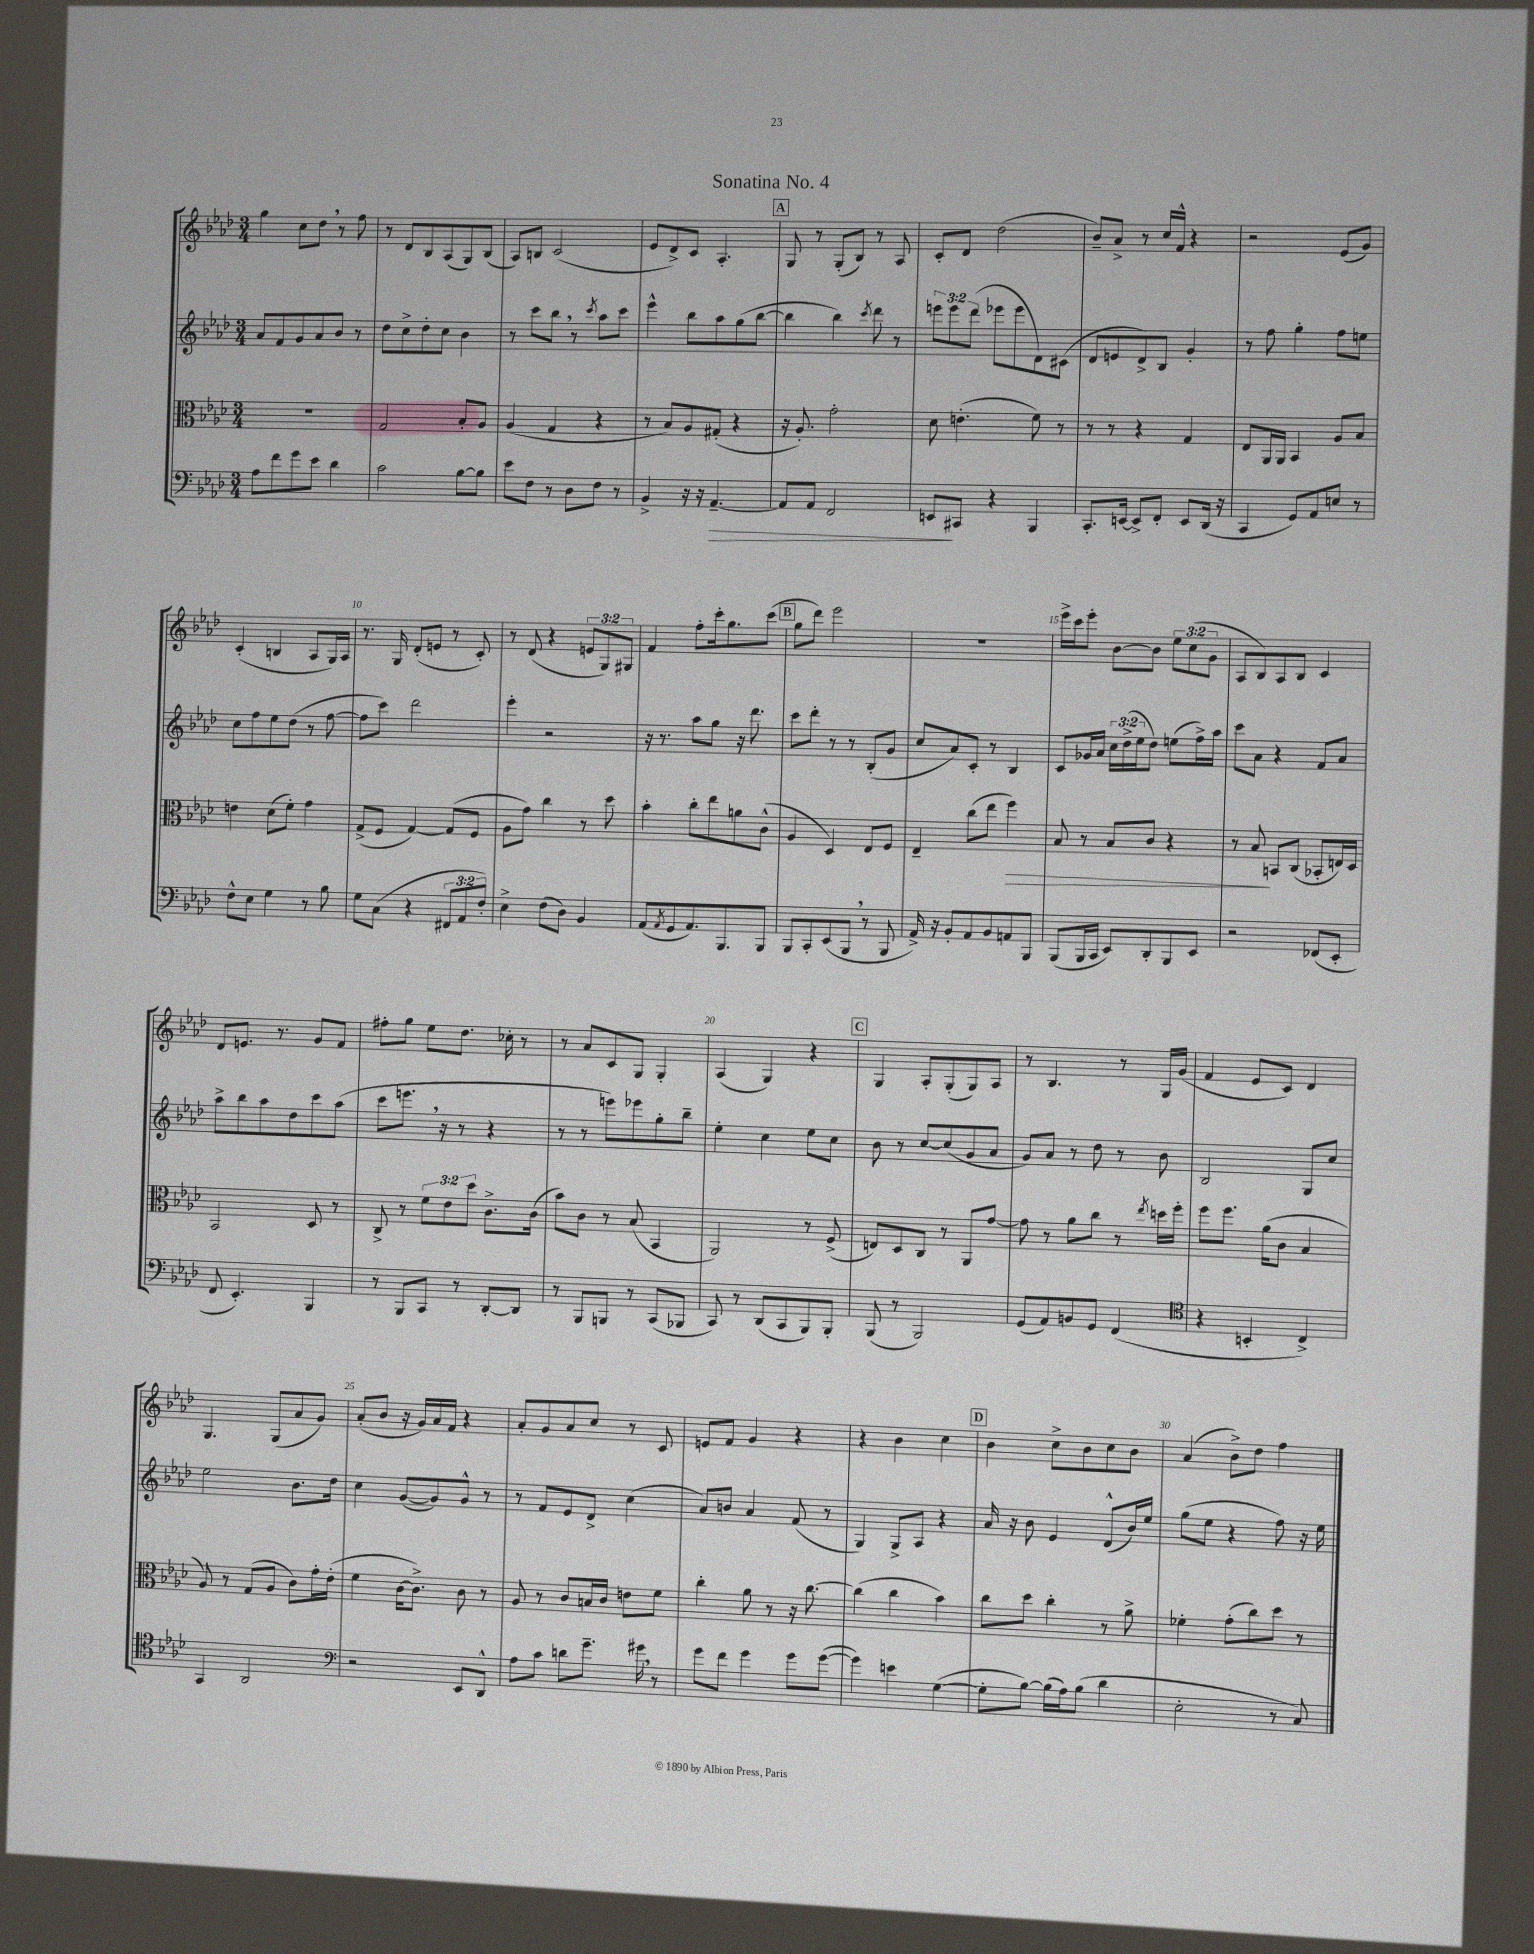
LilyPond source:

\header { title = "Sonatina No. 4" }
<<
\new StaffGroup <<
\new Staff = "s0" {
    \clef treble \key aes \major \numericTimeSignature \time 3/4 \override Staff.TupletNumber.text = #tuplet-number::calc-fraction-text
    g''4 c''8 des''8 \breathe r8 f''8 |
    r8 des'8 bes8 aes8( g8) bes8( |
    aes8) b8 c'2( |
    ees'8 des'8->) c'8 aes4.-. |
    \mark \markup { \box "A" } g8 r8 g8-.( bes8) r8 aes8 |
    c'8-. des'8 des''2( |
    bes'8--) aes'8-> r8 c''16 f'16-^ r4 |
    r2 ees'8( g'8) |
    c'4-.( b4 aes8 g16) aes16 |
    r8. g16 des'8-.( e'8 r8 c'8-.) |
    r8 des'8( r4 \tuplet 3/2 { e'8 g8) gis8 } |
    f'4 f''8-. c'''16-. g''8. c'''8( |
    \mark \markup { \box "B" } g''8 des'''8) ees'''2 |
    R2. |
    ees'''16-> c'''16 ees'''8-. bes'8~ bes'8 \tuplet 3/2 { ees''8 c''8( g'8 } |
    aes8 bes8) aes8 bes8 c'4 |
    des'8 e'8. r8. g'8 f'8 |
    fis''8-. g''8 ees''8 des''8. ces''16-. r8 |
    r8 aes'8 c'8 g8 g4-. |
    aes4( g4) r4 |
    \mark \markup { \box "C" } g4 aes8-. g8-.( g8) aes8 |
    r8 bes4. r8 g16 g'16( |
    f'4 ees'8 c'8) des'4 |
    g4. g8( aes'8 g'8) |
    aes'8-.( bes'8 r16 g'16) aes'16 f'16 r4 |
    aes'8-. g'8 aes'8 c''8 r8 c'8 |
    e'8 f'8 g'4 r4 |
    r4 bes'4 c''4 |
    \mark \markup { \box "D" } bes'4 c''8-> bes'8 c''8 bes'8 |
    aes'4( bes'8->) des''8 f''4 \bar "|." |
}
\new Staff = "s1" {
    \clef treble \key aes \major \numericTimeSignature \time 3/4 \override Staff.TupletNumber.text = #tuplet-number::calc-fraction-text
    aes'8 f'8 g'8 aes'8 bes'8 r8 |
    des''8 c''8-> des''8-. c''8 bes'4 |
    r8 c'''8 bes''8 \breathe r8 \acciaccatura { c'''8 } aes''8 c'''8 |
    ees'''4-^ bes''8 aes''8 g''8( bes''8~ |
    \mark \markup { \box "A" } bes''4 bes''4) \acciaccatura { c'''8 } des'''8 r8 |
    \tuplet 3/2 { e'''8 e'''8 des'''8( } ees'''8 ees'''8 des'8) cis'8( |
    des'8 e'8 des'8->) bes8 g'4-. |
    r8 f''8 g''4-. f''8 e''8 |
    c''8 f''8 ees''8 des''8( r8 f''8~ |
    f''8 c'''8) des'''2 |
    ees'''4-. r2 |
    r16 r8. aes''8 g''8 r16 des'''8. |
    \mark \markup { \box "B" } c'''8 des'''8-. r8 r8 bes8-.( g'8 |
    c''8 aes'8) c'8-. r8 bes4 |
    c'8 ges'16 aes'16 \tuplet 3/2 { c''16 des''16->( ees''16 } des''8) e''8( f''16->) aes''16 |
    c'''8 aes'8 r4 f'8 aes'8 |
    aes''8-> bes''8 aes''8 des''8 c'''8 aes''8( |
    c'''8 e'''8. \breathe r16 r8 r4 |
    r8 r8 e'''8) ees'''8 g''8-. bes''8-- |
    ees''4-. c''4 ees''8 c''8 |
    \mark \markup { \box "C" } bes'8 r8 c''8~ c''8( g'8 aes'8 |
    g'8) aes'8 r8 des''8 r8 bes'8 |
    bes2 g8 c''8 |
    ees''2 bes'8. des''16 |
    c''4 g'8~( g'8) g'8-^ r8 |
    r8 f'8 ees'8 des'8-> c''4( |
    aes'8) b'8 aes'4 f'8( r8 |
    g4) g8-> aes8 r4 |
    \mark \markup { \box "D" } aes'16 r16 bes'8 ees'4 des'8-^( bes'16) ees''16 |
    g''8( ees''8 r4 f''8) r16 ees''16 \bar "|." |
}
\new Staff = "s2" {
    \clef alto \key aes \major \numericTimeSignature \time 3/4 \override Staff.TupletNumber.text = #tuplet-number::calc-fraction-text
    R2. |
    g2 bes8-. aes8 |
    aes4( g4 r4 |
    r8 bes8) aes8 gis8-.( r4 |
    \mark \markup { \box "A" } r16 aes8.-.) g'2-. |
    des'8 e'4.-.( f'8) r8 |
    r8 r8 r4 g4 |
    ees8 aes,16 aes,16 bes,4 aes8 bes8 |
    e'4 des'8( f'8-.) g'4 |
    g8->( f8 g4~) g8( f8 |
    aes8 g'8) c''4 r8 des''8 |
    bes'4-. c''8-. ees''8 a'8 c'8-^( |
    \mark \markup { \box "B" } aes4 des4) ees8 f8 |
    ees4-- c''8( ees''8 f''4\>) |
    bes8 r8 bes8 c'8 r4 |
    r8 bes8\! b,8 c8( bes,8-. e16) des16 |
    bes,2 des8 r8 |
    c8-> r8 \tuplet 3/2 { f'8 ees'8 des''8 } c'8.-> c'16( |
    bes'8) c'8 r8 bes8( bes,4 |
    aes,2) r8 f8->( |
    \mark \markup { \box "C" } e8) des8 c8 r8 aes,8 g'8~ |
    g'8 r8 aes'8 c''8 r8 \acciaccatura { ees''8 } d''16 f''16-. |
    f''8 f''8. aes'16( c'8 bes4 |
    aes8) r8 g8( aes8 c'8) g'16-. ees'16-.( |
    f'4 c'16~ c'8.->) c'8 r8 |
    aes8 r8 c'8 b16 c'16 e'8 f'8 |
    c''4-. aes'8 r8 r16 c''8.~ |
    c''4( c''4 bes'4) |
    \mark \markup { \box "D" } c''8 des''8 c''4-. r8 aes'8-> |
    fes'4-. g'8-.( c''8) des''8 r8 \bar "|." |
}
\new Staff = "s3" {
    \clef bass \key aes \major \numericTimeSignature \time 3/4 \override Staff.TupletNumber.text = #tuplet-number::calc-fraction-text
    aes8 f'8 g'8 ees'8 des'4 |
    c'2 bes8~ bes8 |
    ees'8 f8 r8 des8 f8 r8 |
    bes,4-> r16 r16 aes,4.~--\> |
    \mark \markup { \box "A" } aes,8 aes,8 f,2 |
    e,8\! cis,8 r4 bes,,4 |
    c,8.-. e,16~ e,8-> f,8-. e,8 des,16( r16 |
    c,4 g,8) aes,8 e8 r8 |
    f8-^ ees8 g4 r8 bes8 |
    g8 c8( r4 \tuplet 3/2 { fis,8 aes,8 f8-.) } |
    ees4-> f8( des8) bes,4 |
    aes,8( \acciaccatura { aes,8 } g,8 aes,8.) bes,,8. bes,,8 |
    \mark \markup { \box "B" } bes,,8 c,8-. ees,8( bes,,8 \breathe r8 bes,,8 |
    aes,16->) r16 bes,8-. aes,8 bes,8 a,8 bes,,8 |
    bes,,8( bes,,16 c,16 ees,8) des,8-. bes,,8 ees,8 |
    r2 fes,8( ees,8-. |
    f,8 ees,4.-.) bes,,4 |
    r8 bes,,8 c,8 r8 des,8~-. des,8 |
    r8 bes,,8 b,,8 r8 c,8( bes,,8 |
    c,8) r8 des,8( c,8 bes,,8) bes,,8-. |
    \mark \markup { \box "C" } bes,,8( r8 bes,,2) |
    g,8( aes,8) b,8 g,8 f,4( |
    \clef tenor r4 b,4-. c4->) |
    g,4 aes,2 |
    \clef bass r2 ees,8 des,8-^ |
    aes8 c'8 d'8 g'8.-- gis'16 \breathe r8 |
    g'8 f'8 g'4 g'8 g'8~( |
    g'4) e'4 g4~( |
    \mark \markup { \box "D" } g8-. bes8~) bes16( aes16) bes8( des'4 |
    ees2-. r8 c8) \bar "|." |
}
>>
>>
\layout { \context { \Score \override BarNumber.break-visibility = ##(#f #t #t) barNumberVisibility = #(every-nth-bar-number-visible 5) } }
